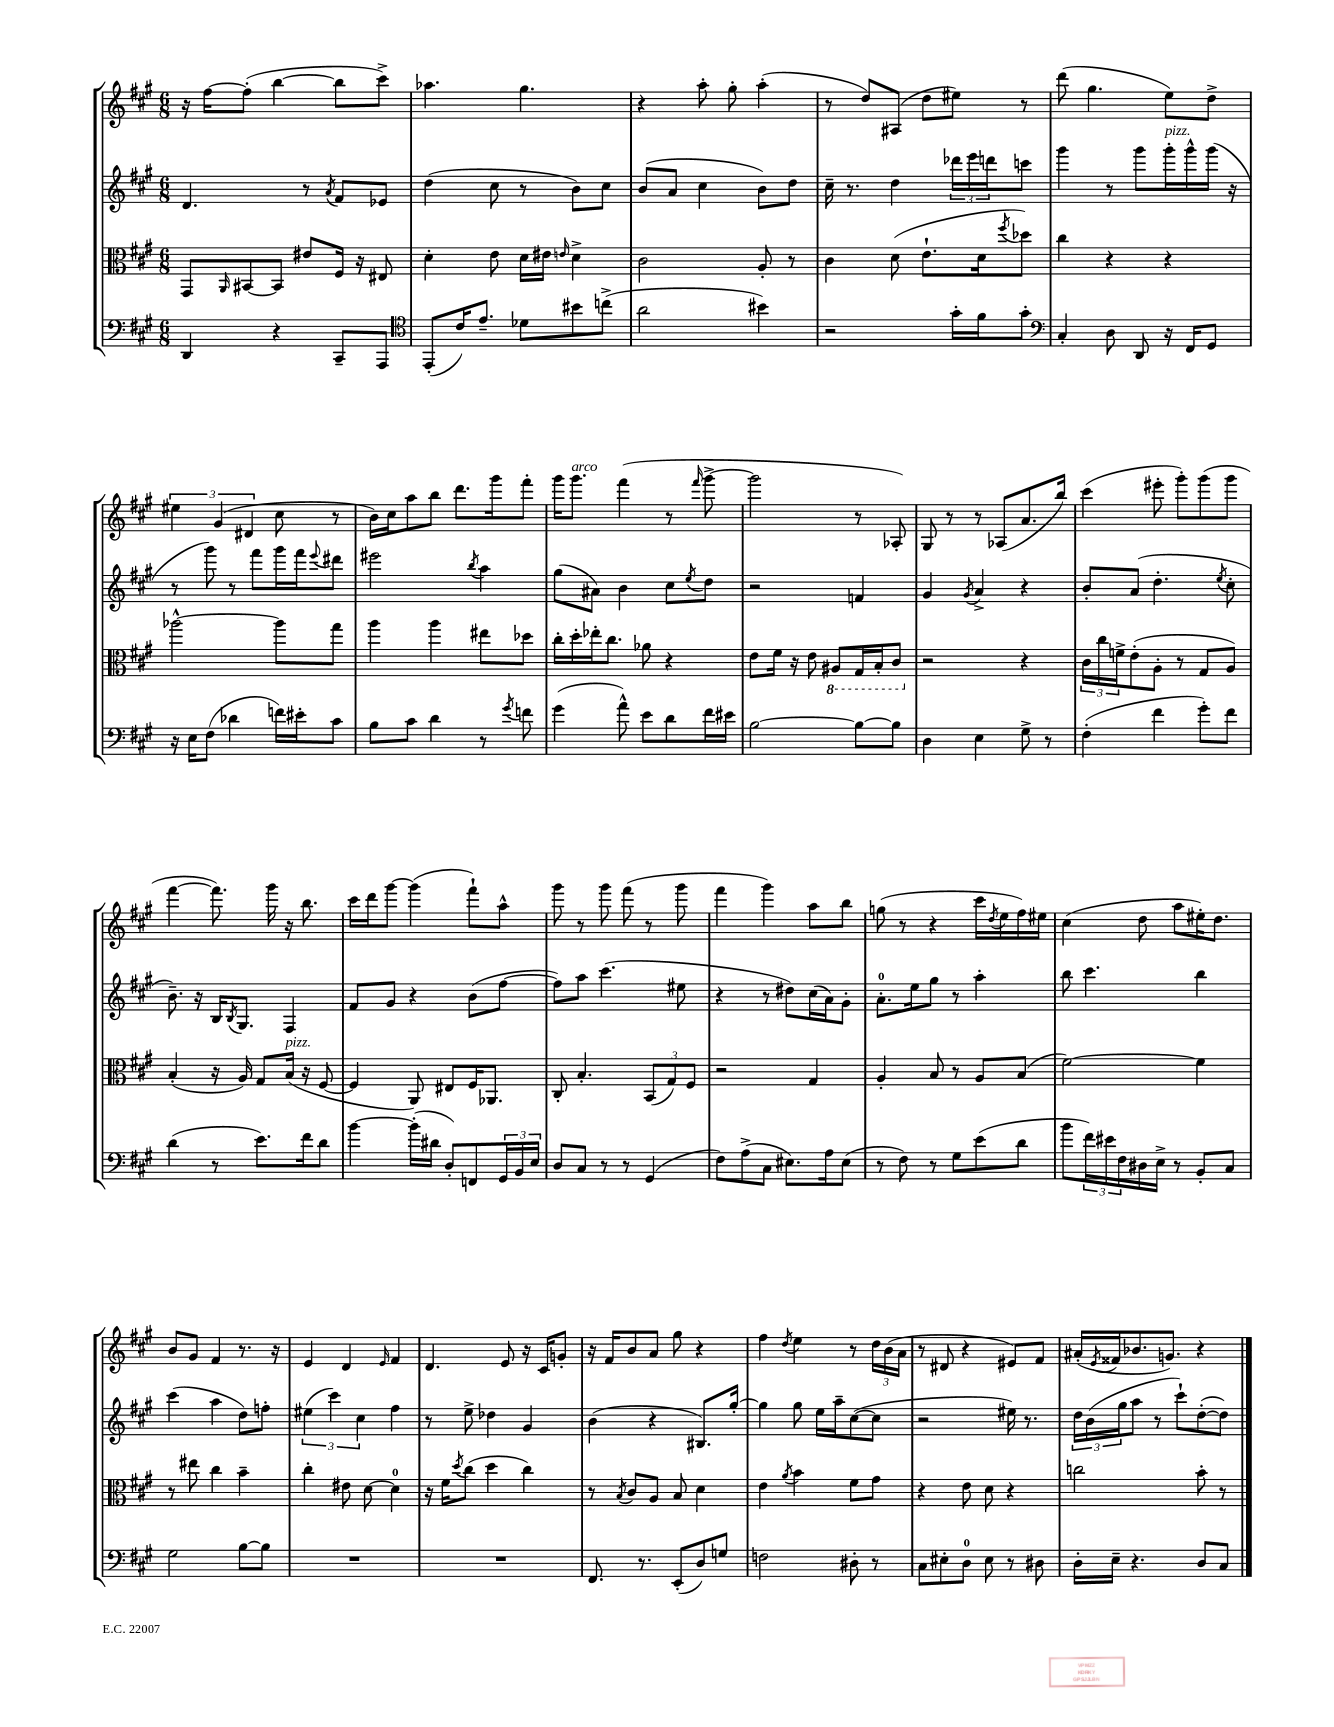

**kern	**kern	**kern	**kern
*staff4	*staff3	*staff2	*staff1
*clefF4	*clefC3	*clefG2	*clefG2
*k[f#c#g#]	*k[f#c#g#]	*k[f#c#g#]	*k[f#c#g#]
*M6/8	*M6/8	*M6/8	*M6/8
4DD	8GG#	4.d	16r
.	.	.	[16ff#
.	16qqAA	.	.
.	[8BB#	.	(8ff#']
4r	8BB#]	.	[4bb
.	8e#	8r	.
.	.	8qa	.
8CC#~	16F#	8f#	8bb]
.	16r	.	.
8AAA	8E#	8e-	8ccc#^)
=	=	=	=
*clefC4	*	*	*
(8EE'	4d'	(4dd	4.aa-
16c#)	.	.	.
8.e~	.	.	.
.	8e	8cc#	.
8d-	16d	8r	4.gg#
.	16e#	.	.
.	16qqe	.	.
8b#	4d^	8b)	.
(8cc^	.	8cc#	.
=	=	=	=
2a	2c#	(8b	4r
.	.	8a	.
.	.	4cc#	8aa'
.	.	.	8gg#'
4b#)	8A'	8b)	(4aa'
.	8r	8dd	.
=	=	=	=
2r	4c#	16cc#~	8r
.	.	8.r	.
.	.	.	8dd)
.	(8d	4dd	(8A#
.	8.e`	.	8dd
16g#'	.	24ddd-	8ee#)
.	.	24eee	.
16f#	16d	.	.
.	.	24ddd	.
.	8qff#	.	.
8g#'	8dd-)	8ccc	8r
=	=	=	=
*clefF4	*	*	*
4C#'	4cc#	4ggg#	(8ddd
.	.	.	4.gg#
8D	4r	8r	.
8DD	.	8ggg#	.
16r	4r	16ggg#'	8ee)
16FF#	.	16ggg#^^	.
8GG#	.	(16ggg#	8dd^
.	.	16r	.
=	=	=	=
16r	[2aa-^^	8r	6ee#
16E	.	.	.
(8F#	.	8ggg#)	.
.	.	.	(6g#
4d-	.	8r	.
.	.	.	6d#
.	.	8fff#	.
16f)	8aa-]	16ggg#	8cc#
16e#'	.	16fff#	.
.	.	8qqeee	.
8c#	8gg#	8ddd#	8r
=	=	=	=
8B	4aa	2eee#	16b)
.	.	.	16cc#
8c#	.	.	8aa
4d	4aa	.	8bb
.	.	.	8.ddd
.	.	8qbb	.
8r	8ee#	4aa	.
.	.	.	16ggg#
8qg#	.	.	.
8f	8dd-	.	8fff#'
=	=	=	=
(4g#	16cc#'	(8gg#	16ggg#
.	16dd'	.	8.ggg#
.	16ee-'	8a#)	.
.	8.cc#	.	.
8a^^)	.	4b	(4fff#
8e	8a-	.	.
8d	4r	8cc#	8r
.	.	8qee	16qqfff#
16f#	.	8dd	[8ggg#^
16e#	.	.	.
=	=	=	=
[2B	8e	2r	2ggg#]
.	16f#	.	.
.	16r	.	.
.	8e	.	.
.	8AA#	.	.
8B_	16GG#	4f	8r
.	16BB'	.	.
8B]	8C#	.	8A-')
=	=	=	=
4D	2r	4g#	8G#
.	.	.	8r
.	.	8qg#	.
4E	.	4a^	8r
.	.	.	(8A-
8G#^	4r	4r	8.a
8r	.	.	.
.	.	.	16bb)
=	=	=	=
(4F#'	24c#	8b'	(4ccc#
.	24cc#	.	.
.	24f^	.	.
.	(8e'	(8a	.
4f#	8A'	4.dd'	8eee#'
.	8r	.	8ggg#')
8g#')	8G#	.	(8ggg#
.	.	8qee	.
8f#	8A)	8cc#'	8ggg#
=	=	=	=
(4d	(4B'	8.b~)	[4fff#
.	.	16r	.
8r	16r	16B	8.fff#])
.	.	8qB	.
.	16A)	8.G#	.
8.e)	8G#	.	.
.	.	.	16ggg#
.	(16B	4F#	16r
16f#	16r	.	8.bb
8d	[8F#	.	.
=	=	=	=
[4b	4F#]	8f#	16ccc#
.	.	.	16ddd
.	.	8g#	[8ggg#
(16b']	8AA)	4r	(4ggg#]
16d#	.	.	.
8D')	8E#	.	.
8FF	16F#	(8b	8fff#`)
.	8.AA-	.	.
24GG#	.	[8ff#	8aa^^
24BB	.	.	.
24E	.	.	.
=	=	=	=
8D	8C#'	8ff#])	8ggg#
8C#	4.B'	8aa	8r
8r	.	(4.ccc#	8ggg#
8r	.	.	(8fff#
(4GG#	(12BB	.	8r
.	12G#)	.	.
.	.	8ee#	8ggg#
.	12F#	.	.
=	=	=	=
8F#)	2r	4r	4fff#
(8A^	.	.	.
8C#	.	8r	4ggg#)
8.E#)	.	8dd#)	.
.	4G#	(16cc#	8aa
16A	.	16a)	.
(8E#	.	8g#'	8bb
=	=	=	=
8r	4A'	8.a'	(8gg
8F#)	.	.	8r
.	.	16ee	.
8r	8B	8gg#	4r
8G#	8r	8r	.
(8e	8A	4aa'	16ccc#
.	.	.	8qdd
.	.	.	16ee
8d	(8B	.	16ff#)
.	.	.	16ee#
=	=	=	=
8b	[2f#)	8bb	(4cc#
24f#)	.	4.ccc#	.
24e#	.	.	.
24F#	.	.	.
16D#	.	.	8dd
16E^	.	.	.
8r	.	.	8aa
8BB'	4f#]	4bb	16ee#')
.	.	.	8.dd
8C#	.	.	.
=	=	=	=
2G#	8r	(4ccc#	8b
.	8ee#	.	8g#
.	4cc#	4aa	4f#
[8B	4b~	8dd)	8.r
8B]	.	8ff'	.
.	.	.	16r
=	=	=	=
2.r	4cc#'	(6ee#	4e
.	.	6ccc#)	.
.	8e#	.	4d
.	.	6cc#	.
.	[8d	.	.
.	.	.	16qqe
.	4d]	4ff#	4f#
=	=	=	=
2.r	16r	8r	4.d
.	16f#	.	.
.	8qdd	.	.
.	(8cc#	8ee^	.
.	4dd	4dd-	.
.	.	.	8e
.	4cc#)	4g#	16r
.	.	.	16c#
.	.	.	8g'
=	=	=	=
8.FF#	8r	(4b	16r
.	.	.	16f#
.	8qB	.	.
.	8c#	.	8b
8.r	.	.	.
.	8A	4r	8a
(8EE'	8B	.	8gg#
8D)	4d	8.B#)	4r
8G	.	.	.
.	.	[16gg#'	.
=	=	=	=
2F	4e	4gg#]	4ff#
.	8qa	.	8qdd
.	4b	8gg#	4ee
.	.	16ee	.
.	.	16aa~	.
8D#'	8f#	([8cc#	8r
8r	8g#	8cc#]	24dd
.	.	.	(24b
.	.	.	24a
=	=	=	=
8C#	4r	2r	8r
8E#'	.	.	8d#
8D	8e	.	4r
8E#	8d	.	.
8r	4r	16ee#)	8e#)
.	.	8.r	.
8D#	.	.	8f#
=	=	=	=
16D'	2cc	24dd	(16a#'
.	.	(24b	.
.	.	.	8qe
16E~	.	.	16f##
.	.	24gg#	.
4.r	.	8aa	8.b-
.	.	8r	.
.	.	.	8.g)
.	.	8ccc#`)	.
8D	8b'	([8dd'	4r
8C#	8r	8dd])	.
==	==	==	==
*-	*-	*-	*-
